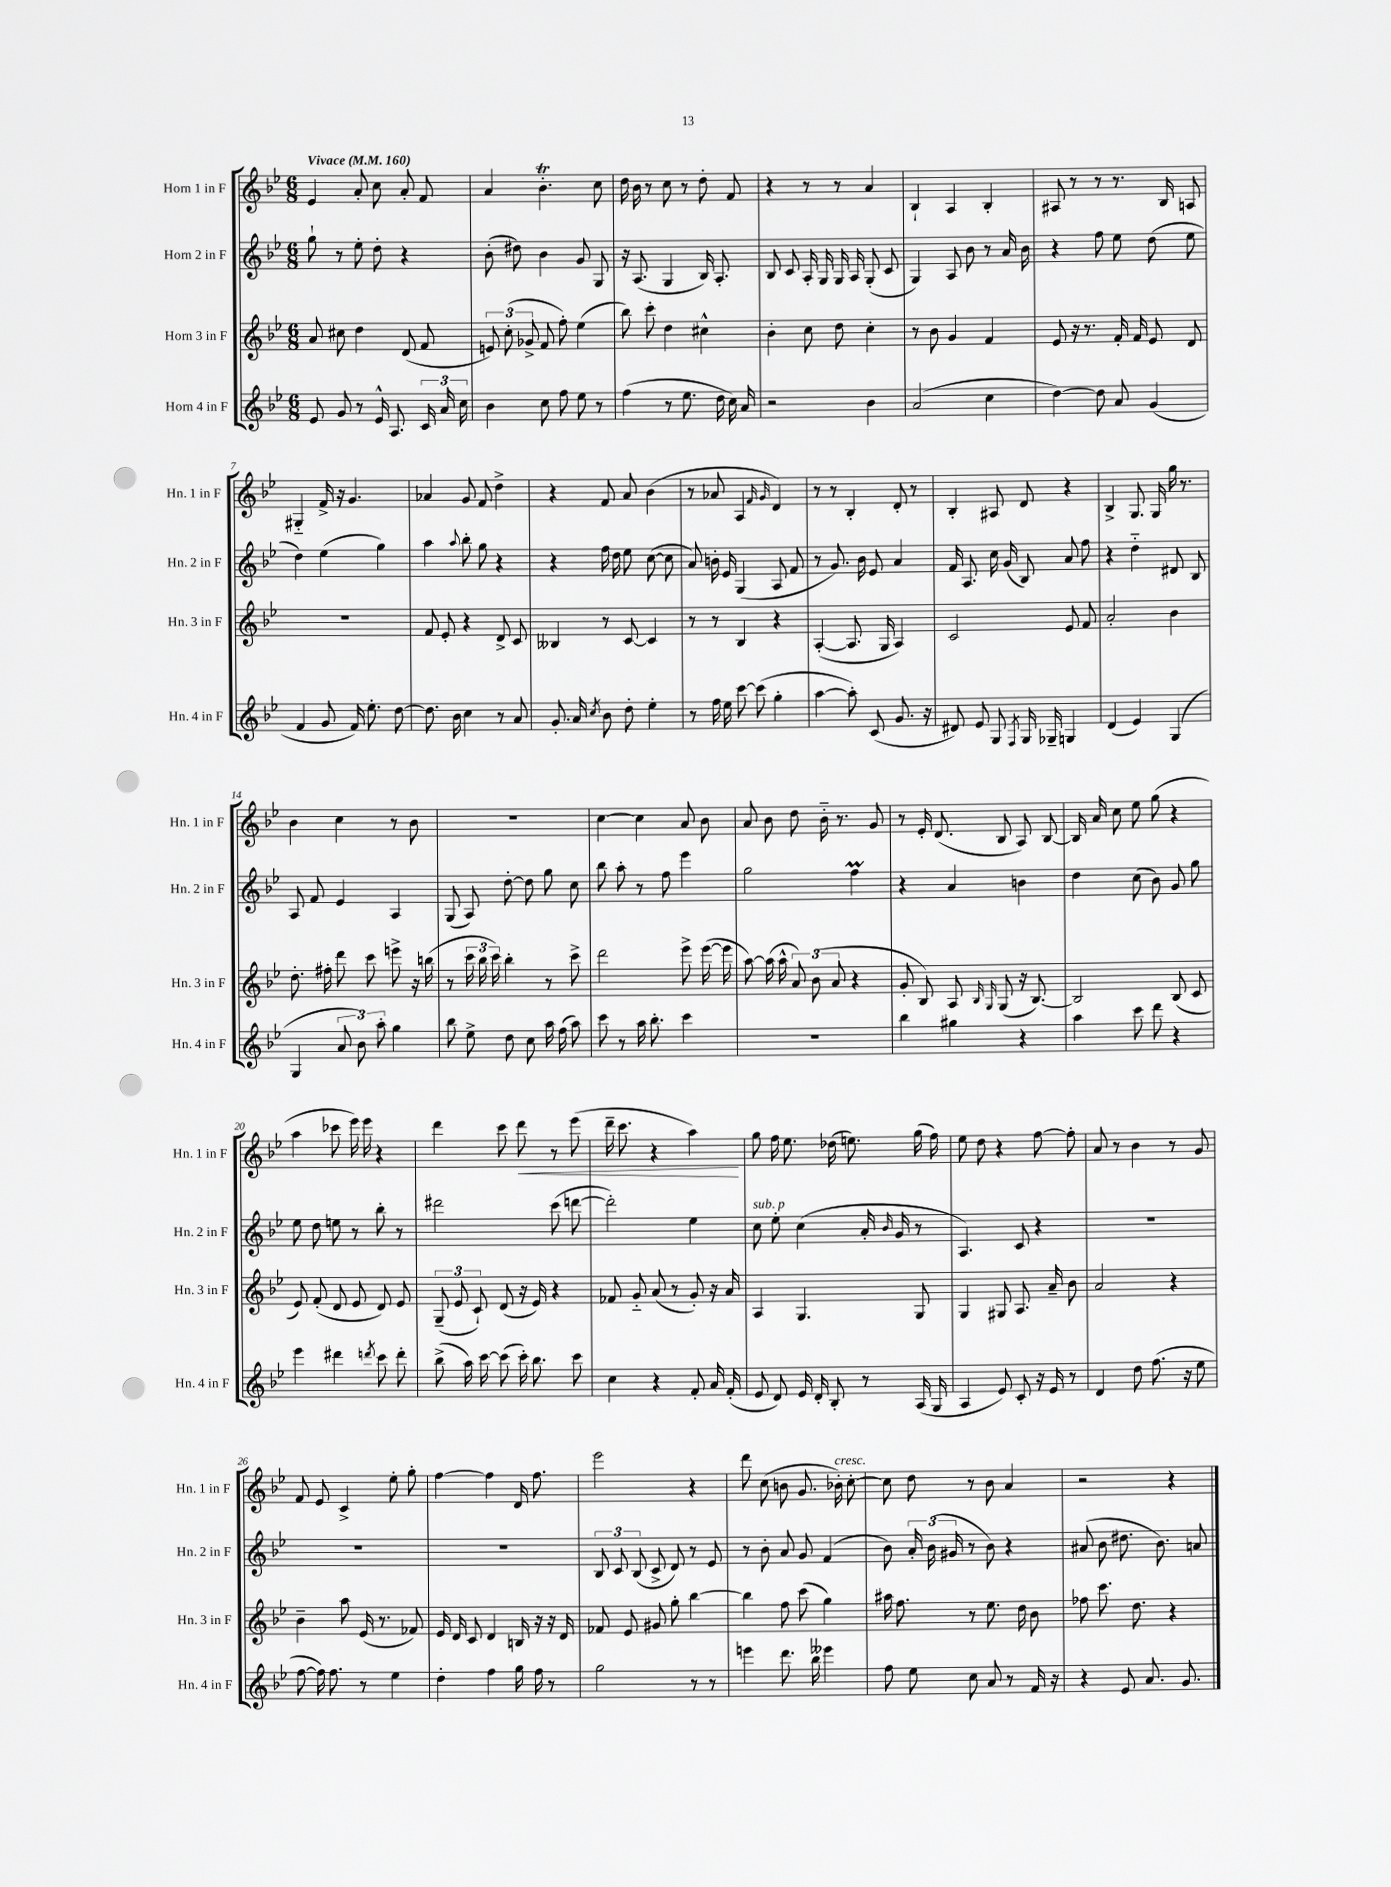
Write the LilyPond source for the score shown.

<<
\new StaffGroup <<
\new Staff = "s0" \with { instrumentName = "Horn 1 in F" shortInstrumentName = "Hn. 1 in F" } {
    \clef treble \key bes \major \numericTimeSignature \time 6/8 \tempo "Vivace" 4 = 160
    \autoBeamOff ees'4 a'8-. c''8 a'8-. f'8 |
    a'4 bes'4.-.\trill c''8 |
    d''16 bes'16 r8 c''8 r8 d''8-. f'8 |
    r4 r8 r8 a'4 |
    bes4-! a4 bes4-. |
    ais8 r8 r8 r8. bes16 a8 |
    gis4-_ f'16-> r16 g'4. |
    aes'4 g'8 f'8 d''4-> |
    r4 f'8 a'8 bes'4( |
    r8 aes'8 a4 \grace { f'16 g'16 } d'4) |
    r8 r8 bes4-. d'8-. r8 |
    bes4-. ais8 d'8 r4 |
    bes4-> g8. g16 g''16 r8. |
    bes'4 c''4 r8 bes'8 |
    R2. |
    c''4~ c''4 a'8 bes'8 |
    a'8 bes'8 d''8 bes'16-_ r8. g'8 |
    r8 ees'16-. d'8.( bes8 a8) bes8~ |
    bes16 a'16 c''8 ees''8 g''8( r4 |
    a''4 ces'''8 ees'''16) ees'''16 r4 |
    d'''4 c'''8 d'''8\< r8 ees'''8( |
    d'''16-- c'''8. r4 a''4\!) |
    g''8 f''16 ees''8. des''16( e''8.) g''16( f''16) |
    ees''8 d''8 r4 f''8~ f''8-. |
    a'8 r8 bes'4 r8 g'8 |
    f'8 ees'8 c'4-> ees''8-. g''8-. |
    f''4~ f''4 d'16 f''8. |
    ees'''2 r4 |
    d'''8 c''8( b'8 g'8. bes'16-.^\markup { \italic "cresc." }) c''8~-. |
    c''8 d''8 r8 bes'8 a'4 |
    r2 r4 \bar "|." |
}
\new Staff = "s1" \with { instrumentName = "Horn 2 in F" shortInstrumentName = "Hn. 2 in F" } {
    \clef treble \key bes \major \numericTimeSignature \time 6/8
    \autoBeamOff g''8-! r8 ees''8-. d''8-. r4 |
    bes'8-.( dis''8) bes'4 g'8 g8 |
    r16 a8.( g4 bes16) a8.-. |
    bes8 c'8 a16-. g16 g16 a16 g8-.( c'8 |
    g4) a8 bes'8 r8 a'16 bes'16 |
    r4 f''8 ees''8 d''8( ees''8 |
    d''4) ees''4( g''4) |
    a''4 \appoggiatura { a''8 } bes''8-. g''8 r4 |
    r4 f''16 d''16 ees''8 c''8~( c''8 |
    a'8) b'16-. ees'16 g4( a8 f'8 |
    r8 g'8.) bes'16 ees'8 a'4 |
    f'16 a8. c''16 g'16( bes8) a'8 f''8 |
    r4 d''4-_ dis'8 bes8 |
    a8 f'8 ees'4 a4 |
    g8( a8) d''8~-. d''8 g''8 c''8 |
    bes''8 a''8-. r8 f''8 ees'''4 |
    g''2 f''4\prall |
    r4 a'4 b'4 |
    d''4 c''8( bes'8) g'8 g''8 |
    ees''8 d''8 e''8 r8 bes''8-. r8 |
    dis'''2 c'''8( d'''8~ |
    d'''2-.) ees''4 |
    c''8^\markup { \italic "sub. p" } ees''8-. c''4( a'16-. \grace { bes'16 } g'16 r8 |
    a4.) c'8 r4 |
    R2. |
    R2. |
    R2. |
    \tuplet 3/2 { bes8 c'8 bes8( } c'8-> d'8) r8 ees'8 |
    r8 bes'8-. a'8 g'8 f'4( |
    bes'8) \tuplet 3/2 { a'16-. bes'16( gis'16 } r8 bes'8) r4 |
    ais'8( bes'8 dis''8. bes'8.) a'8 \bar "|." |
}
\new Staff = "s2" \with { instrumentName = "Horn 3 in F" shortInstrumentName = "Hn. 3 in F" } {
    \clef treble \key bes \major \numericTimeSignature \time 6/8
    \autoBeamOff a'8 cis''8 d''4 d'8( f'8 |
    \tuplet 3/2 { e'8) c''8-.( ges'8-> } f'8 f''8-.) ees''4( |
    bes''8) c'''8-. d''4 cis''4-^ |
    bes'4-. c''8 d''8 c''4-. |
    r8 bes'8 g'4 f'4 |
    ees'8 r16 r8. f'16-. f'16 ees'8 d'8 |
    R2. |
    f'8 ees'8-. r4 d'8-> c'8 |
    beses4 r8 c'8~ c'4 |
    r8 r8 bes4 r4 |
    a4~-.( a8. g16 a4) |
    c'2 ees'8 f'8 |
    a'2-. bes'4 |
    d''8.-. fis''16-. d'''8 c'''8 e'''8-> r16 b''16( |
    r8 \tuplet 3/2 { c'''16 bes''16 c'''16) } bes''4-. r8 c'''8-> |
    d'''2 ees'''8-> ees'''16~( ees'''16 |
    a''8~) a''16( a''16-^ \tuplet 3/2 { a'8) bes'8( a'8 } r4 |
    g'8-. bes8) a8 \grace { bes16 g16 } g8( r16 bes8.~) |
    bes2 bes8( c'8 |
    ees'8) f'8-.( d'8 ees'8 d'8) ees'8 |
    \tuplet 3/2 { g8--( ees'8 c'8-!) } d'8( r16 ees'16) r4 |
    fes'8 g'8-_ a'8( r8 g'8-.) r16 a'16 |
    a4 g4. g8 |
    g4 gis8 a8. a'16-- bes'8 |
    a'2 r4 |
    bes'4-- a''8 ees'16( r8. fes'8) |
    ees'16 d'16 c'8 d'4 b16 r16 r16 d'16 |
    fes'8 ees'8 gis'8 g''8-. bes''4~ |
    bes''4 f''8 c'''8( g''4) |
    ais''16 f''8. r8 ees''8. d''16 bes'8 |
    fes''8 c'''8. d''8. r4 \bar "|." |
}
\new Staff = "s3" \with { instrumentName = "Horn 4 in F" shortInstrumentName = "Hn. 4 in F" } {
    \clef treble \key bes \major \numericTimeSignature \time 6/8
    \autoBeamOff ees'8 g'8 r8 ees'16-^ a8. \tuplet 3/2 { c'16 a'16 c''16 } |
    bes'4 c''8 f''8 ees''8 r8 |
    f''4( r8 ees''8. d''16 c''16) a'16 |
    r2 bes'4 |
    a'2( c''4 |
    d''4~) d''8 a'8 g'4( |
    f'4 g'8 f'16) ees''8.-. d''8~ |
    d''8. bes'16 c''4 r8 a'8 |
    g'8.-. a'16 \acciaccatura { c''8 } bes'8 d''8-. ees''4-. |
    r8 f''16 ees''16 c'''8~ c'''8( g''4-. |
    a''4~ a''8-.) c'8( g'8. r16 |
    dis'8) ees'8 g8 \acciaccatura { f8 } g16 ges16-- g4 |
    d'4( ees'4) g4( |
    g4 \tuplet 3/2 { a'8 bes'8) a''8-. } g''4 |
    bes''8 ees''8-> d''8 c''8 a''16 f''16( a''8) |
    c'''8 r8 a''16 bes''8.-. c'''4 |
    R2. |
    bes''4 gis''4 r4 |
    a''4 c'''8 d'''8 r4 |
    ees'''4 dis'''4 \acciaccatura { d'''8 } c'''8 d'''8-. |
    bes''8->( a''16) c'''16~ c'''8( c'''16-.) bes''8. c'''8 |
    c''4 r4 f'8-. a'16 f'16-.( |
    ees'8 d'8) ees'16 d'16-. bes8-. r8 a16( g16 |
    a4 ees'8) c'8-. r16 ees'16 r8 |
    d'4 d''8 f''8.( r16 ees''8 |
    f''8~ f''16) f''8. r8 ees''4 |
    d''4-. f''4 g''16 f''16 r8 |
    g''2 r8 r8 |
    e'''4 d'''8. bes''16 eeses'''4 |
    f''8 ees''8 c''8 a'8 r8 f'16 r16 |
    r4 ees'8 a'8. g'8. \bar "|." |
}
>>
>>
